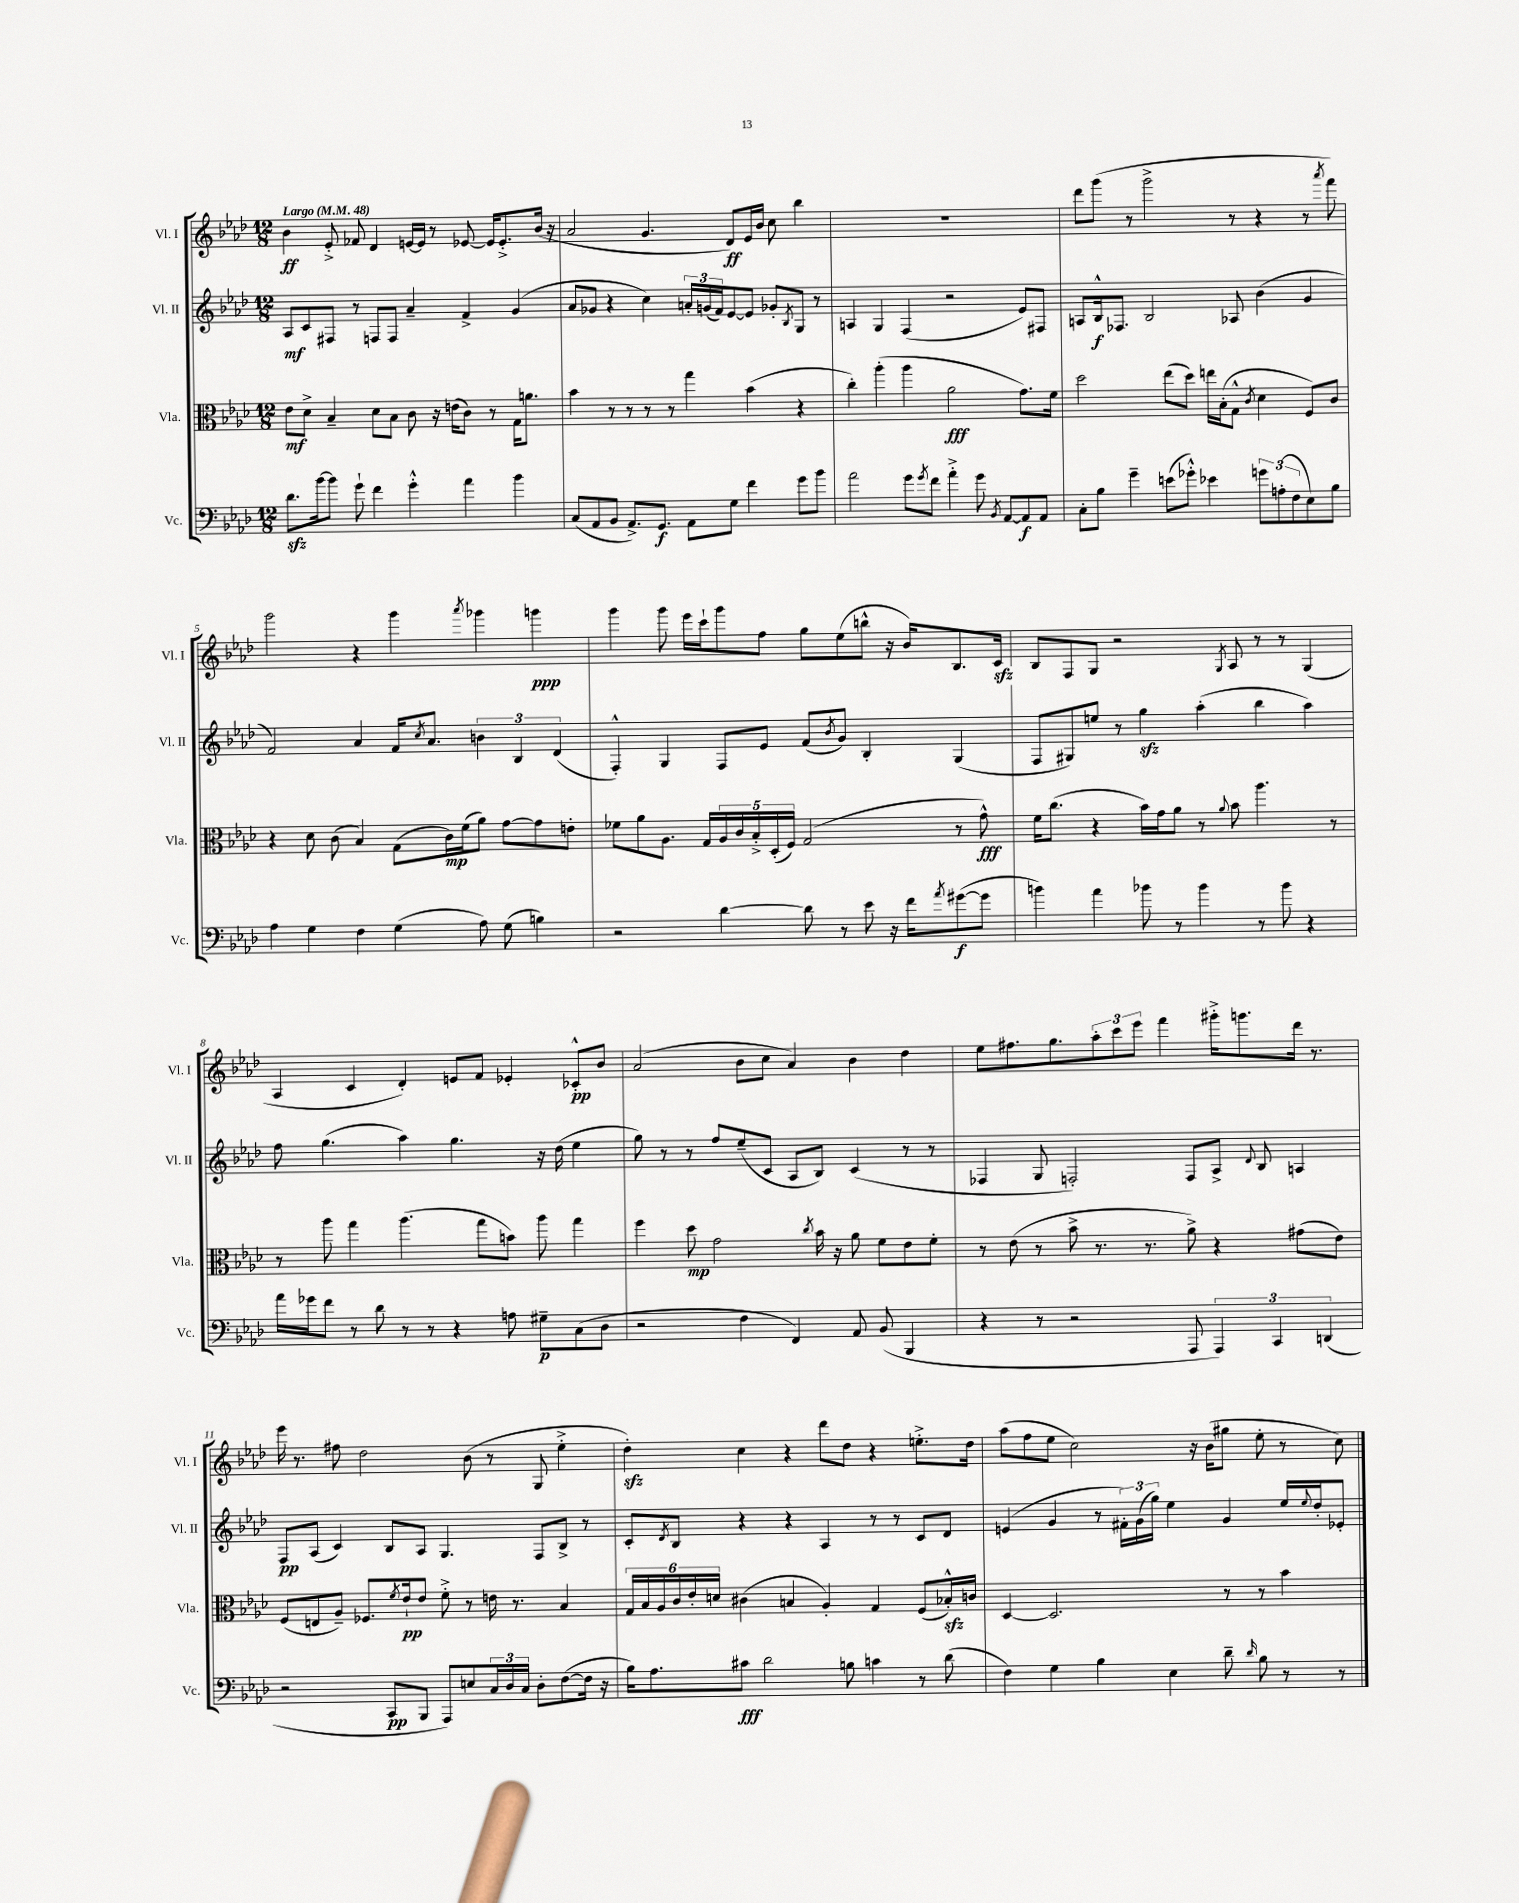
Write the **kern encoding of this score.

**kern	**dynam	**kern	**dynam	**kern	**dynam	**kern	**dynam
*part4	*part4	*part3	*part3	*part2	*part2	*part1	*part1
*staff4	*staff4	*staff3	*staff3	*staff2	*staff2	*staff1	*staff1
*I"Vc.	*	*I"Vla.	*	*I"Vl. II	*	*I"Vl. I	*
*I'Vc.	*	*I'Vla.	*	*I'Vl. II	*	*I'Vl. I	*
*clefF4	*	*clefC3	*	*clefG2	*	*clefG2	*
*k[b-e-a-d-]	*	*k[b-e-a-d-]	*	*k[b-e-a-d-]	*	*k[b-e-a-d-]	*
*M12/8	*	*M12/8	*	*M12/8	*	*M12/8	*
*MM48	*	*MM48	*	*MM48	*	*MM48	*
=1	=1	=1	=1	=1	=1	=1	=1
!	!	!	!	!	!	!LO:TX:a:B:t=Largo	!
8.d-zz\L	.	8e-\L	mf	8A-/L	mf	4b-\	ff
.	.	8d-^\J	.	8c/	.	.	.
[16b-\k	.	.	.	.	.	.	.
8b-\J]	.	4B-~/	.	8F#X/J	.	8e-'^/	.
8g`\	.	.	.	8r	.	8f-X/	.
4f\	.	8d-\L	.	8Fn/L	.	4d-/	.
.	.	8B-\J	.	8F/J	.	.	.
4g'^^\	.	8c\	.	4a-~/	.	[16en/LL	.
.	.	.	.	.	.	16e/JJ]	.
.	.	16r	.	.	.	8r	.
.	.	(16en\KL	.	.	.	.	.
4a-\	.	8c\J)	.	4f^/	.	[8e-X/	.
.	.	8r	.	.	.	16e-/KL]	.
.	.	.	.	.	.	8.e-'^/	.
4b-\	.	16G\KL	.	(4g/	.	.	.
.	.	8.an\J	.	.	.	.	.
.	.	.	.	.	.	(16b-/Jk	.
.	.	.	.	.	.	16r	.
=2	=2	=2	=2	=2	=2	=2	=2
(8C/L	.	4b-\	.	8a-/L	.	2a-/	.
8AA-/	.	.	.	8g-X/J	.	.	.
8BB-/J	.	8r	.	4r	.	.	.
8.AA-^/L)	.	8r	.	.	.	.	.
.	.	8r	.	4cc\)	.	4.g/	.
8.GG/J	f	.	.	.	.	.	.
.	.	8r	.	.	.	.	.
8AA-\L	.	4gg\	.	24an'/LL	.	.	.
.	.	.	.	(24gn/	.	.	.
.	.	.	.	24f/J)	.	.	.
8G\J	.	.	.	[8e-/	.	8d-/L)	ff
4f\	.	(4b-\	.	8e-/J]	.	16e-/L	.
.	.	.	.	.	.	16b-/JJ	.
.	.	.	.	8g-X'/L	.	8cc\	.
.	.	.	.	8qB-/	.	.	.
8g\L	.	4r	.	8G/J	.	4bb-\	.
8b-\J	.	.	.	8r	.	.	.
=3	=3	=3	=3	=3	=3	=3	=3
2a-\	.	4cc'\)	.	4An/	.	1.r	.
.	.	(4aa-'\	.	4G/	.	.	.
8g\L	.	4aa-\	.	(4F/	.	.	.
8qg/	.	.	.	.	.	.	.
8f\J	.	.	.	.	.	.	.
4a-'^\	.	2a-\	fff	2r	.	.	.
8g\	.	.	.	.	.	.	.
8qBB-/	.	.	.	.	.	.	.
[8AA-/L	.	.	.	.	.	.	.
8AA-/]	f	8.g\L)	.	8e-/L)	.	.	.
8AA-/J	.	.	.	8F#X/J	.	.	.
.	.	16f\Jk	.	.	.	.	.
=4	=4	=4	=4	=4	=4	=4	=4
8C'\L	.	2dd-\	.	8An/L	.	8ddd-\L	.
8B-\J	.	.	.	16B-^^/k	f	(8ggg\J	.
.	.	.	.	8.F-X/J	.	.	.
4g~\	.	.	.	.	.	8r	.
.	.	.	.	2B-/	.	2ggg^\	.
(8en\L	.	(8ee-\L	.	.	.	.	.
8g-X'^^\J)	.	8dd-\J)	.	.	.	.	.
4e-X\	.	16een\LL	.	.	.	.	.
.	.	(16B-'\J	.	.	.	.	.
.	.	8G^^\J	.	8A-X/	.	8r	.
.	.	8qc/	.	.	.	.	.
12gn\L	.	4d-\	.	(4b-\	.	4r	.
(12An'\	.	.	.	.	.	.	.
12F\	.	.	.	.	.	.	.
8E-\)	.	8F/L)	.	4g/	.	8r	.
.	.	.	.	.	.	8qaaa-/	.
8B-\J	.	8c/J	.	.	.	8fff\)	.
!!LO:LB:g=z
=5	=5	=5	=5	=5	=5	=5	=5
4A-\	.	4r	.	2f/)	.	2ggg\	.
4G\	.	8d-\	.	.	.	.	.
.	.	(8c\	.	.	.	.	.
4F\	.	4B-/)	.	4a-/	.	4r	.
(4G\	.	(8G\L	.	16f/KL	.	4ggg\	.
.	.	.	.	8qcc/	.	.	.
.	.	.	.	8.a-/J	.	.	.
.	.	16c\L)	mp	.	.	.	.
.	.	(16f\J	.	.	.	.	.
.	.	.	.	.	.	8qaaa-/	.
8A-\)	.	8a-\J)	.	6bn\	.	4ggg-X\	.
(8G\	.	[8g\L	.	.	.	.	.
.	.	.	.	6B-/	.	.	.
4Bn\)	.	8g\]	.	.	.	4gggn\	ppp
.	.	.	.	(6d-/	.	.	.
.	.	8en'\J	.	.	.	.	.
=6	=6	=6	=6	=6	=6	=6	=6
2r	.	8f-X\L	.	4F'^^/)	.	4ggg\	.
.	.	8a-\	.	.	.	.	.
.	.	8.A-\J	.	4G/	.	8ggg\	.
.	.	.	.	.	.	16eee-\LL	.
.	.	16G/LL	.	.	.	16ccc`\J	.
[4d-\	.	20A-/	.	8F/L	.	8ggg\	.
.	.	20c/	.	.	.	.	.
.	.	20B-'^/	.	.	.	.	.
.	.	.	.	8e-/J	.	8ff\J	.
.	.	(20D-'/	.	.	.	.	.
.	.	20F/JJ)	.	.	.	.	.
8d-\]	.	(2G/	.	(8f/L	.	8gg\L	.
.	.	.	.	8qb-/	.	.	.
8r	.	.	.	8g/J)	.	(8ee-\	.
8e-\	.	.	.	4B-'/	.	8bbn^^\J	.
16r	.	.	.	.	.	16r	.
16f\KL	.	.	.	.	.	16b-/KL)	.
8qa-/	.	.	.	.	.	.	.
([8g#X\	f	8r	.	(4G/	.	8.B-/	.
8g#\J]	.	8g^^\)	fff	.	.	.	.
.	.	.	.	.	.	16czz/Jk	.
=7	=7	=7	=7	=7	=7	=7	=7
4bn\)	.	16f\KL	.	8F/L	.	8B-/L	.
.	.	(8.cc\J	.	.	.	.	.
.	.	.	.	8G#X/)	.	8F/	.
4a-\	.	4r	.	8een/J	.	8G/J	.
.	.	.	.	8r	.	2r	.
8b-X\	.	16b-\LL)	.	4ggzz\	.	.	.
.	.	16g\J	.	.	.	.	.
8r	.	8a-\J	.	.	.	.	.
4b-\	.	8r	.	(4aa-'\	.	.	.
.	.	8qqa-/	.	.	.	8qG/	.
.	.	8b-\	.	.	.	8A-/	.
8r	.	4.aa-\	.	4bb-\	.	8r	.
8b-\	.	.	.	.	.	8r	.
4r	.	.	.	4aa-\)	.	(4G/	.
.	.	8r	.	.	.	.	.
!!LO:LB:g=z
=8	=8	=8	=8	=8	=8	=8	=8
16a-\LL	.	8r	.	8ff\	.	4A-/	.
16g-X\J	.	.	.	.	.	.	.
8f\J	.	8aa-\	.	(4.gg\	.	.	.
8r	.	4gg\	.	.	.	4c/	.
8d-\	.	.	.	.	.	.	.
8r	.	(4.aa-\	.	4aa-\)	.	4d-'/)	.
8r	.	.	.	.	.	.	.
4r	.	.	.	4.gg\	.	8en/L	.
.	.	8gg\L	.	.	.	8f/J	.
8An\	.	8bn\J)	.	.	.	4e-X'/	.
8G#X~\L	p	8aa-\	.	16r	.	.	.
.	.	.	.	(16dd-\	.	.	.
(8C\	.	4gg\	.	4ee-\	.	8c-X'^^/L	pp
8D-\J	.	.	.	.	.	8b-/J	.
=9	=9	=9	=9	=9	=9	=9	=9
2r	.	4ff\	.	8gg\)	.	(2a-/	.
.	.	.	.	8r	.	.	.
.	.	8dd-\	mp	8r	.	.	.
.	.	2g\	.	8ff/L	.	.	.
4F\	.	.	.	(8ee-~/	.	8b-\L	.
.	.	.	.	8c/J	.	8cc\J	.
4FF/)	.	.	.	8A-/L	.	4a-/)	.
.	.	8qcc/	.	.	.	.	.
.	.	16b-\	.	8B-/J)	.	.	.
.	.	16r	.	.	.	.	.
8AA-/	.	8a-\	.	(4c/	.	4b-\	.
(8BB-/	.	8f\L	.	.	.	.	.
4BBB-/	.	8e-\	.	8r	.	4dd-\	.
.	.	8f'\J	.	8r	.	.	.
=10	=10	=10	=10	=10	=10	=10	=10
4r	.	8r	.	4F-X/	.	8ee-\L	.
.	.	(8e-\	.	.	.	8.ff#X\	.
8r	.	8r	.	8G/	.	.	.
.	.	.	.	.	.	8.gg\	.
2r	.	8b-^\	.	2Fn'/)	.	.	.
.	.	8.r	.	.	.	12aa-'\	.
.	.	.	.	.	.	12ccc\	.
.	.	.	.	.	.	12eee-\J	.
.	.	8.r	.	.	.	.	.
.	.	.	.	.	.	4fff\	.
8AAA-/	.	8a-^\)	.	8F/L	.	.	.
6AAA-/)	.	4r	.	8A-^/J	.	16ggg#X'^\KL	.
.	.	.	.	.	.	8.gggn\	.
.	.	.	.	8qqd-/	.	.	.
.	.	.	.	8B-/	.	.	.
6CC/	.	.	.	.	.	.	.
.	.	(8g#X\L	.	4An/	.	16ddd-\Jk	.
.	.	.	.	.	.	8.r	.
(6DDn/	.	.	.	.	.	.	.
.	.	8e-\J)	.	.	.	.	.
!!LO:LB:g=z
=11	=11	=11	=11	=11	=11	=11	=11
2r	.	(8F/L	.	8F/L	pp	16eee-\	.
.	.	.	.	.	.	8.r	.
.	.	8En/	.	(8A-/J	.	.	.
.	.	8A-~/J)	.	4c/)	.	8ff#X\	.
.	.	8.F-X/L	.	.	.	2dd-\	.
8CC/L	pp	.	.	8B-/L	.	.	.
.	.	8qf/	.	.	.	.	.
.	.	16e-`/k	pp	.	.	.	.
8BBB-/J	.	8e-/J	.	8A-/J	.	.	.
8AAA-/L)	.	8f'^\	.	4.G/	.	.	.
8En/	.	8r	.	.	.	(8b-\	.
24C/L	.	16en\	.	.	.	8r	.
24D-/	.	.	.	.	.	.	.
.	.	8.r	.	.	.	.	.
24C/JJ	.	.	.	.	.	.	.
8D-'\L	.	.	.	8F/L	.	8G/	.
([8F\	.	4B-/	.	8B-^/J	.	4ee-'^\	.
16F\Jk]	.	.	.	8r	.	.	.
16r	.	.	.	.	.	.	.
=12	=12	=12	=12	=12	=12	=12	=12
16B-\KL)	.	24G/LL	.	8c'/L	.	4dd-zz'\)	.
.	.	24B-/	.	.	.	.	.
8.A-\	.	.	.	.	.	.	.
.	.	24A-/	.	.	.	.	.
.	.	.	.	8qd-/	.	.	.
.	.	24c/	.	8B-/J	.	.	.
.	.	24e-'/	.	.	.	.	.
.	.	24dn/JJ	.	.	.	.	.
8c#X\J	fff	(4c#X\	.	4r	.	4cc\	.
2d-\	.	.	.	.	.	.	.
.	.	4Bn/	.	4r	.	4r	.
.	.	4A-'/)	.	4A-/	.	8ddd-\L	.
8Bn\	.	.	.	.	.	8dd-\J	.
4cn\	.	4G/	.	8r	.	4r	.
.	.	.	.	8r	.	.	.
8r	.	(8F/L	.	8c/L	.	8.een'^\L	.
(8d-\	.	16B-Xzz'^^/L)	.	8d-/J	.	.	.
.	.	16cn/JJ	.	.	.	16dd-\Jk	.
=13	=13	=13	=13	=13	=13	=13	=13
4F\)	.	[4D-/	.	(4en/	.	(8aa-\L	.
.	.	.	.	.	.	8ff\	.
4G\	.	2.D-/]	.	4g/	.	8ee-\J	.
.	.	.	.	.	.	2cc\)	.
4B-\	.	.	.	8r	.	.	.
.	.	.	.	24f#X'\LL)	.	.	.
.	.	.	.	(24g\	.	.	.
.	.	.	.	24gg\JJ)	.	.	.
4E-\	.	.	.	4ee-\	.	.	.
.	.	.	.	.	.	16r	.
.	.	.	.	.	.	(16b-\KL	.
8d-~\	.	8r	.	4g/	.	8gg#X\J	.
16qqd-/	.	.	.	.	.	.	.
8B-\	.	8r	.	.	.	8ee-'\	.
8r	.	4b-\	.	16ee-/LL	.	8r	.
.	.	.	.	8qqee-/	.	.	.
.	.	.	.	16dd-'/J	.	.	.
8r	.	.	.	8e-X'/J	.	8cc\)	.
==	==	==	==	==	==	==	==
*-	*-	*-	*-	*-	*-	*-	*-
